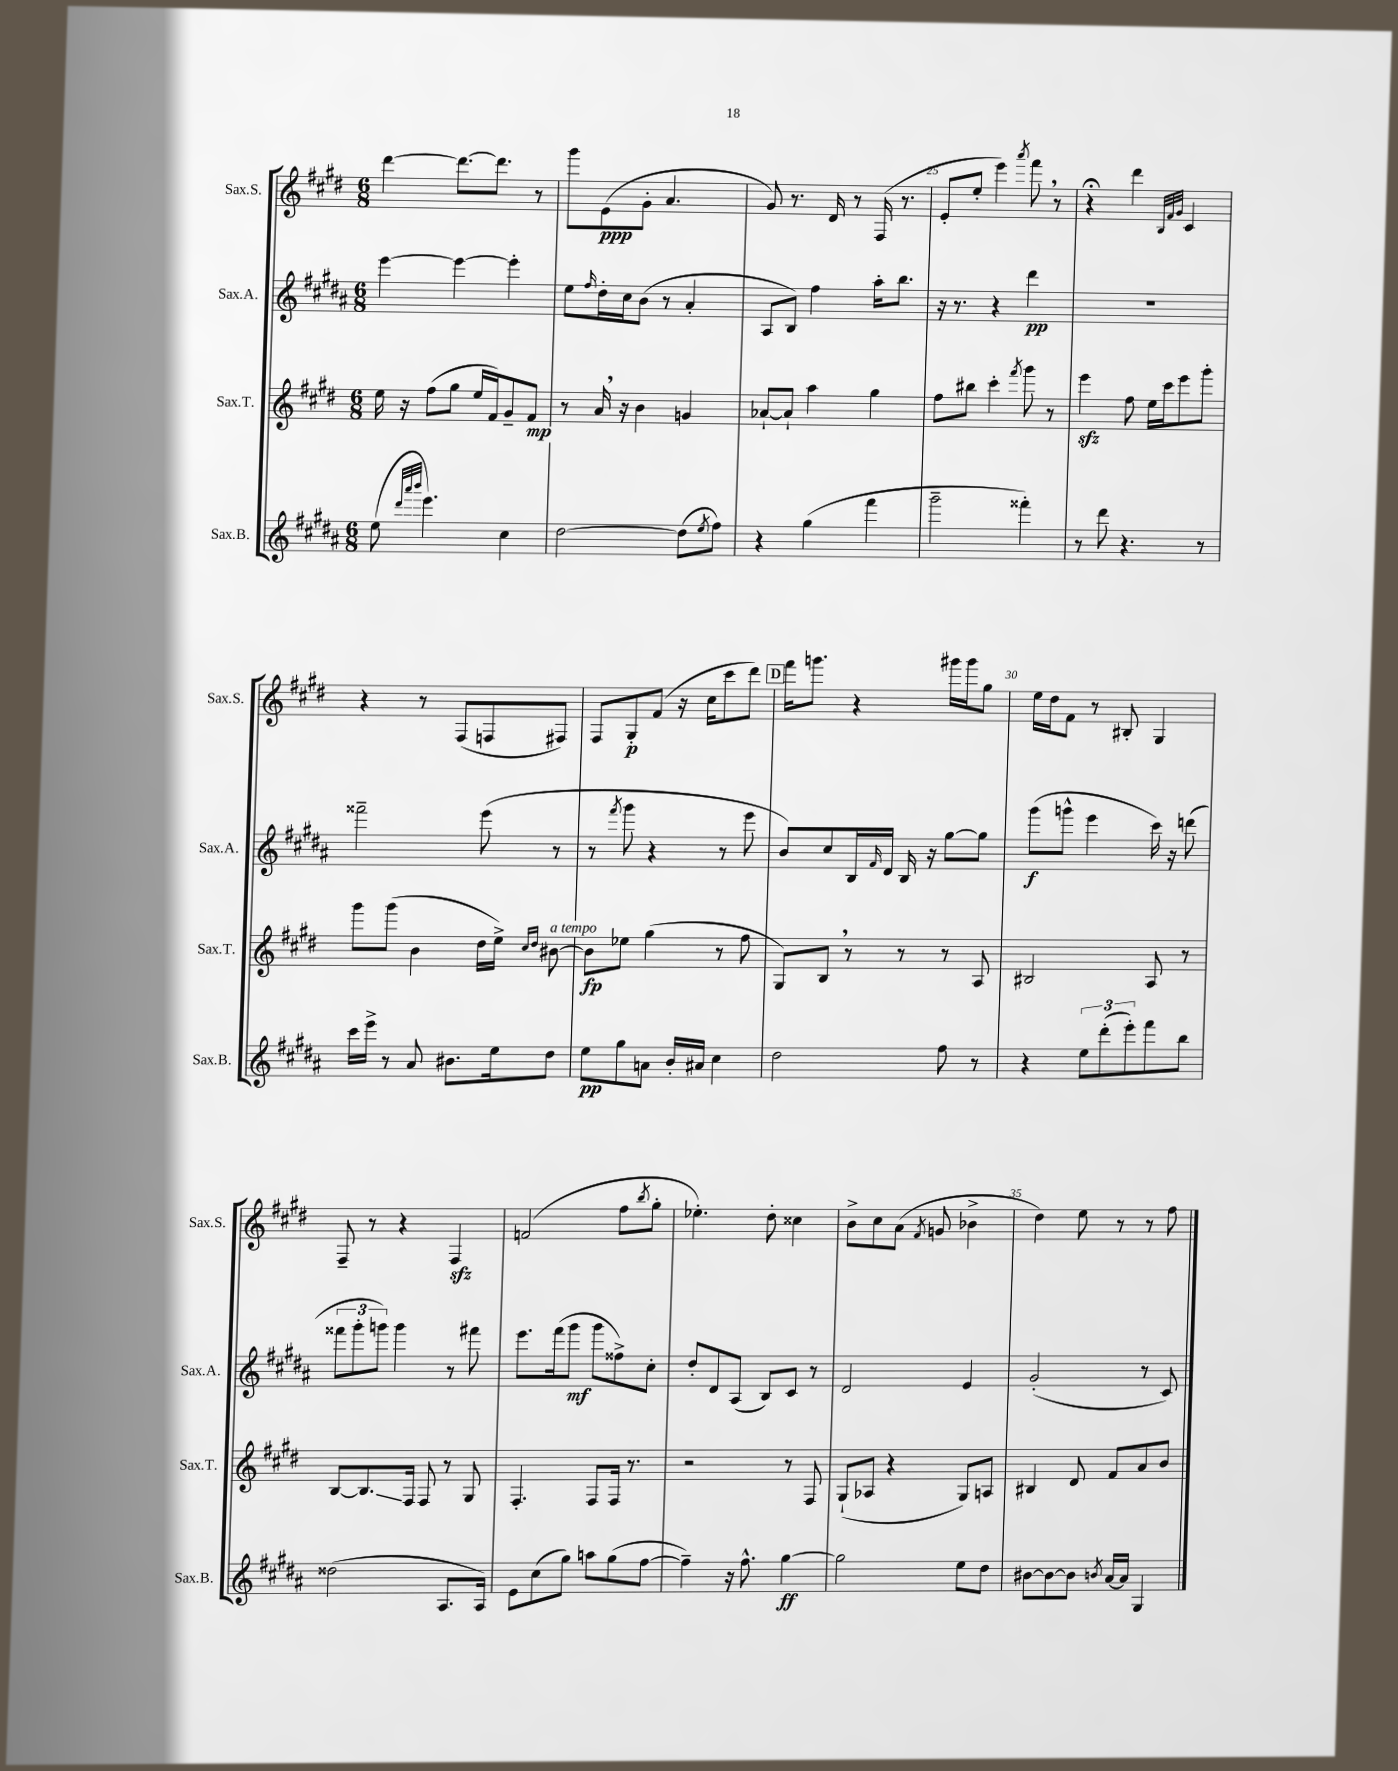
<<
\new StaffGroup <<
\new Staff = "s0" \with { instrumentName = "Sax.S." shortInstrumentName = "Sax.S." } {
    \clef treble \key e \major \numericTimeSignature \time 6/8
    dis'''4~ dis'''8.~ dis'''8. r8 |
    gis'''8 e'8\ppp( gis'8-. a'4. |
    gis'8) r8. dis'16 r8 fis16( r8. |
    e'8-. e''8-. e'''4) \acciaccatura { a'''8 } fis'''8 \breathe r8 |
    r4\fermata dis'''4 \grace { b32 fis'32 gis'32 } cis'4 |
    r4 r8 fis8( f8 fis8) |
    fis8 gis8-.\p fis'8( r16 cis''16 cis'''8 dis'''8) |
    \mark \markup { \box "D" } fis'''16 g'''8. r4 gis'''16 gis'''16 gis''8 |
    e''16 dis''16 fis'8 r8 bis8-. gis4 |
    fis8-- r8 r4 fis4\sfz |
    f'2( fis''8 \acciaccatura { b''8 } gis''8-. |
    ees''4.-.) dis''8-. cisis''4 |
    b'8-> cis''8 a'8( \acciaccatura { fis'8 } g'8 bes'4-> |
    dis''4) e''8 r8 r8 fis''8 \bar "|." |
}
\new Staff = "s1" \with { instrumentName = "Sax.A." shortInstrumentName = "Sax.A." } {
    \clef treble \key b \major \numericTimeSignature \time 6/8
    e'''4~ e'''4~ e'''4-. |
    e''8 \grace { fis''16 } dis''16-. cis''16 b'8( r8 ais'4-. |
    ais8 b8) fis''4 ais''16-. b''8. |
    r16 r8. r4 dis'''4\pp |
    R2. |
    fisis'''2-- e'''8( r8 |
    r8 \acciaccatura { fis'''8 } gis'''8 r4 r8 e'''8 |
    \mark \markup { \box "D" } b'8) cis''8 b16 \grace { fis'16 } dis'16 b16 r16 gis''8~ gis''8 |
    gis'''8\f( g'''8-^ e'''4 cis'''16) r16 d'''8( |
    \tuplet 3/2 { fisis'''8 gis'''8-. g'''8) } g'''4 r8 fis'''8 |
    e'''8. fis'''16( gis'''8\mf gis'''8 fisis''8->) cis''8-. |
    dis''8-. dis'8 ais8( b8) cis'8 r8 |
    dis'2 e'4 |
    gis'2-.( r8 cis'8) \bar "|." |
}
\new Staff = "s2" \with { instrumentName = "Sax.T." shortInstrumentName = "Sax.T." } {
    \clef treble \key e \major \numericTimeSignature \time 6/8
    e''16 r16 fis''8( gis''8 e''16 fis'16) gis'8-- fis'8\mp |
    r8 a'16 \breathe r16 b'4 g'4 |
    aes'8~-! aes'8-! a''4 gis''4 |
    fis''8 bis''8 cis'''4-. \acciaccatura { fis'''8 } gis'''8 r8 |
    e'''4\sfz fis''8 e''16 cis'''16 e'''8 gis'''8-. |
    gis'''8 gis'''8( b'4 dis''16 e''16->) \grace { cis''16 dis''16 } bis'8~^\markup { \italic "a tempo" } |
    bis'8\fp ees''8 gis''4( r8 fis''8 |
    \mark \markup { \box "D" } gis8) b8 \breathe r8 r8 r8 a8 |
    bis2 a8 r8 |
    b8~ b8.\glissando fis16 fis8 r8 gis8 |
    fis4.-. fis8 fis16 r8. |
    r2 r8 fis8 |
    gis8-!( aes8 r4 gis8) a8 |
    bis4 dis'8 fis'8 a'8 b'8 \bar "|." |
}
\new Staff = "s3" \with { instrumentName = "Sax.B." shortInstrumentName = "Sax.B." } {
    \clef treble \key b \major \numericTimeSignature \time 6/8
    e''8( \grace { dis'''32 ais'''32 b'''32 } e'''4.) cis''4 |
    dis''2~ dis''8( \acciaccatura { e''8 } fis''8) |
    r4 gis''4( fis'''4 |
    gis'''2-- fisis'''4-.) |
    r8 dis'''8 r4. r8 |
    cis'''16 e'''16-> r8 ais'8 bis'8. e''16 dis''8 |
    e''8\pp gis''8 a'8 b'16-. ais'16 cis''4 |
    \mark \markup { \box "D" } dis''2 fis''8 r8 |
    r4 \tuplet 3/2 { e''8 dis'''8-.( e'''8-.) } fis'''8 b''8 |
    disis''2( ais8. ais16) |
    e'8 cis''8( gis''8) a''8 gis''8( fis''8~ |
    fis''4--) r16 fis''8.-^ gis''4~\ff |
    gis''2 e''8 dis''8 |
    bis'8~ bis'8~ bis'8 \acciaccatura { b'8 } ais'16~ ais'16 gis4 \bar "|." |
}
>>
>>
\layout { \context { \Score currentBarNumber = #22 \override BarNumber.break-visibility = ##(#f #t #t) barNumberVisibility = #(every-nth-bar-number-visible 5) } }
